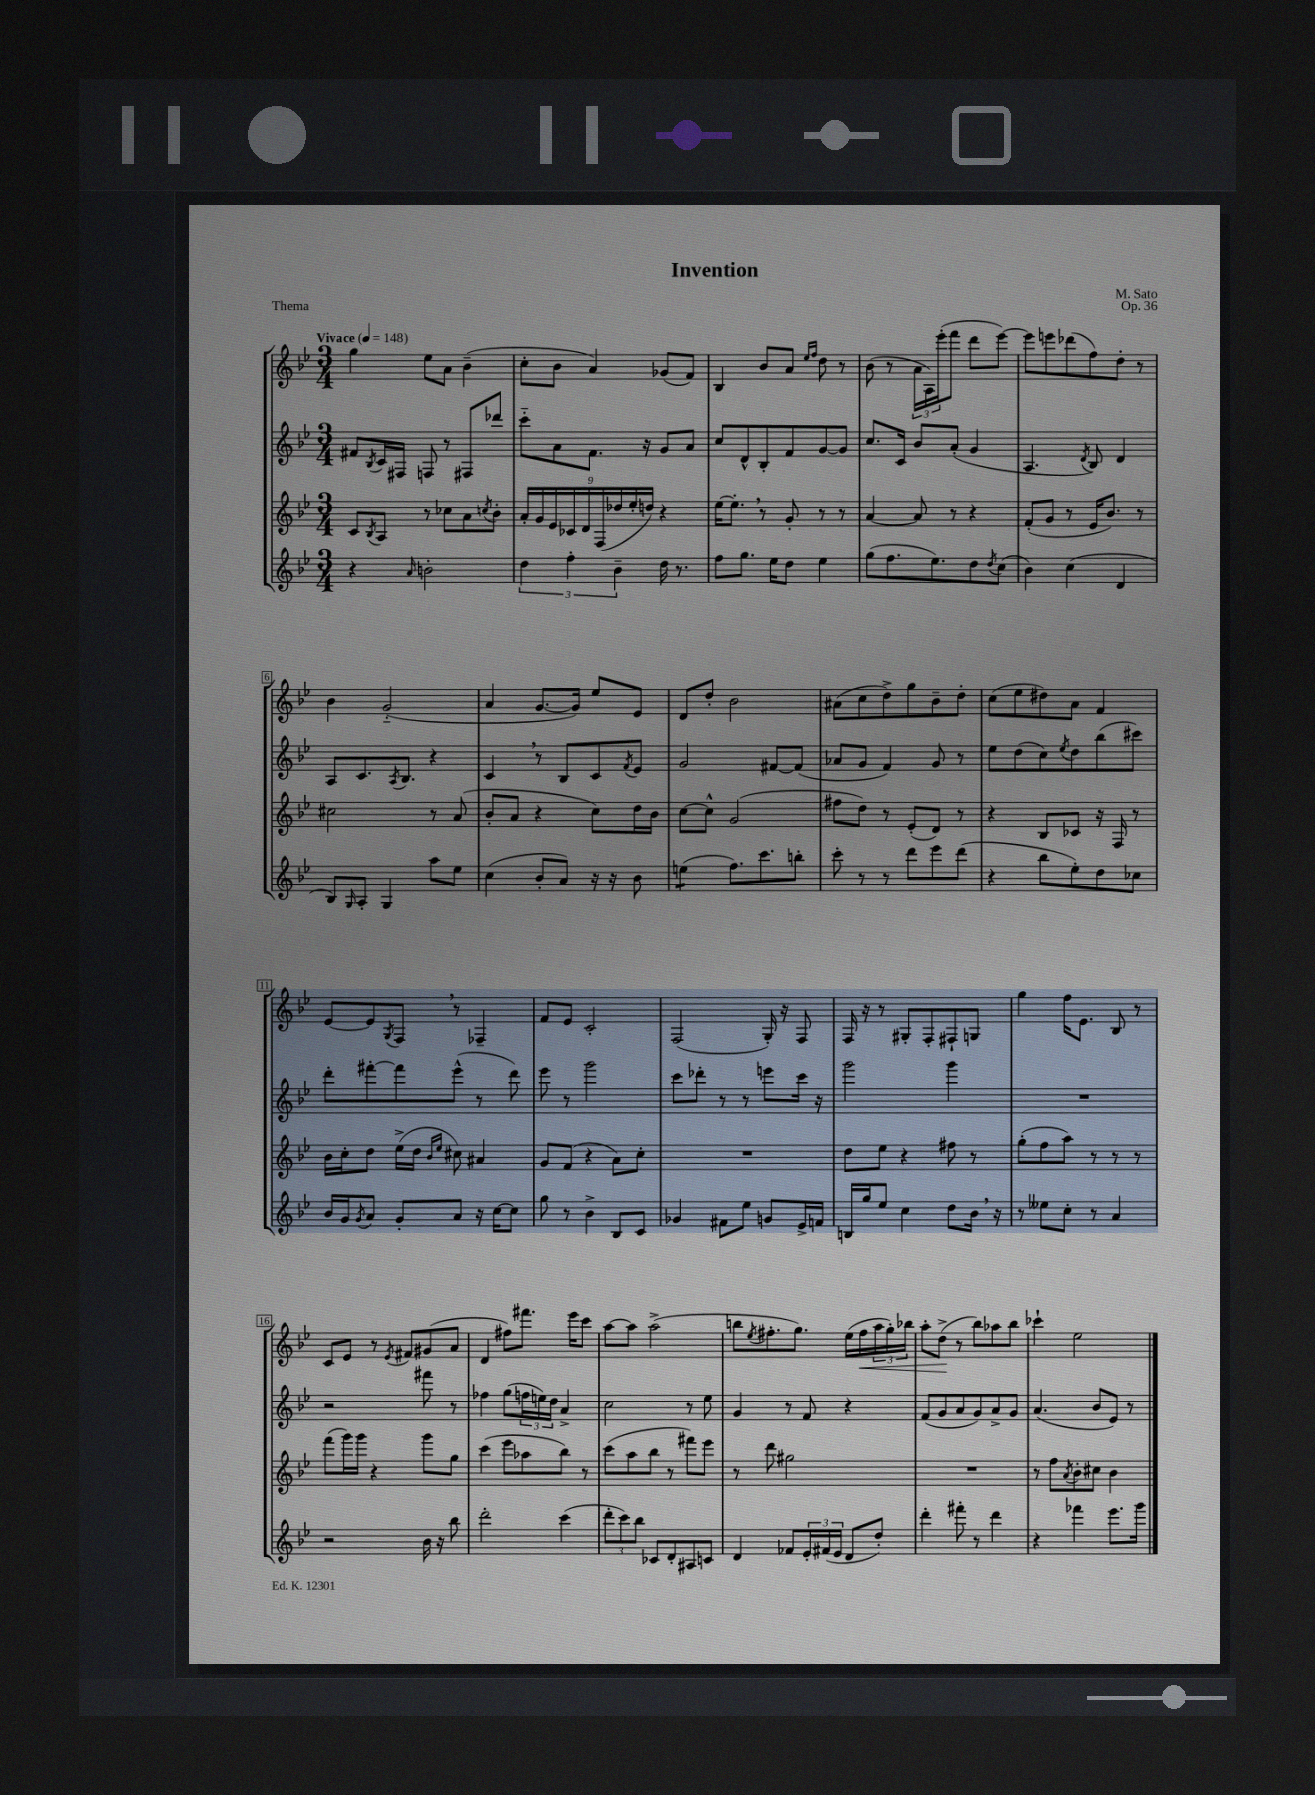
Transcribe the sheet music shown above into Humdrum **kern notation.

**kern	**kern	**kern	**kern
*staff4	*staff3	*staff2	*staff1
*clefG2	*clefG2	*clefG2	*clefG2
*k[b-e-]	*k[b-e-]	*k[b-e-]	*k[b-e-]
*M3/4	*M3/4	*M3/4	*M3/4
*MM148	*MM148	*MM148	*MM148
4r	8c/L	8f#/L	4gg\
.	8qB-/	8qB-/	.
.	8A/J	16c/L	.
.	.	16F#/JJ	.
16qqa/	.	.	.
2b'\	8r	8F/	8ee-\L
.	8cc-\L	8r	8a\J
.	8a\	8F#/L	(4b-~\
.	8qcc/	.	.
.	8b-'\J	8ddd-/J	.
=	=	=	=
6dd\	18a'/LL	8ccc'~\L	8cc'\L
.	18g/	.	.
.	18e-/	.	.
.	.	8a\	8b-\J
6ff'\	18c-/	.	.
.	18d/	.	.
.	.	8.f\J	4a/)
.	(18F/	.	.
6b-~\	18dd-/	.	.
.	18ee-'/	.	.
.	.	16r	.
.	18dd/JJ)	.	.
16dd\	4r	8g/L	(8g-/L
8.r	.	.	.
.	.	8a/J	8f/J)
=	=	=	=
8ff\L	[16ee-\LK	8cc/L	4B-/
.	8.ee-'\]J	.	.
8.gg\J	.	8d^^/	.
.	8r	8B-'/	8b-/L
16ee-\LK	.	.	.
8dd\J	8g'/	8f/	8a/J
.	.	.	16qqee-/LL
.	.	.	16qqff/JJ
4ee-\	8r	[8g/	8dd\
.	8r	8g/]J	8r
=	=	=	=
(8gg\L	[4a/	8.cc/L	(8b-\
8.ff\	.	.	8r
.	.	16c/Jk	.
.	8a/]	8b-/L	24a\LL
.	.	.	24A\)
8.ee-\)	.	.	.
.	.	.	(24eee-'\J
.	8r	(8a'/J	8fff\J
8dd\	4r	4g/	8ddd\L
8qdd/	.	.	.
(8cc\J	.	.	[8eee-\J)
=	=	=	=
4b-\)	(8f'/L	4.A/	8eee-\]L
.	8g/J	.	8eee\
(4cc\	8r	.	(8ddd-\
.	.	8qd/	.
.	16e-/LK	8B-/)	8ff\)
.	8.b-/J)	.	.
4d/	.	4d/	8dd'\J
.	8r	.	8r
=	=	=	=
8B-/L)	2cc#\	8A/L	4b-\
16qqG/	.	.	.
8A'/J	.	8.c/	.
4G/	.	.	(2g'~/
.	.	8qA/	.
.	.	8.B-/J	.
8aa\L	8r	4r	.
8ee-\J	(8a/	.	.
=	=	=	=
(4cc\	8b-'/L	4c/	4a/
.	8a/J	.	.
8b-'/L	4r	8r	[8.g/L
8a/J)	.	8B-/L	.
.	.	.	16g/]Jk)
16r	8cc\L)	8c/	8ee-/L
16r	.	.	.
.	.	8qf/	.
8b-\	16dd\L	8e-/J	8e-/J
.	16b-\JJ	.	.
=	=	=	=
(4ee\	[8cc\L	2g/	8d/L
.	8cc^^\]J	.	8dd'/J
8.ff\L)	(2g/	.	2b-\
8.ccc\	.	.	.
.	.	[8f#/L	.
8bb'\J	.	(8f#/]J	.
=	=	=	=
8ccc'\	8ff#\L	8a-/L	(8a#\L
8r	8dd\J)	8g/J	8cc\
8r	8r	4f/)	8dd^\)
8ddd\L	(8e-'/L	.	8gg\
8eee-\	8d/J)	8g/	8b-~\
(8ddd\J	8r	8r	8dd'\J
=	=	=	=
4r	4r	8ee-\L	(8cc\L
.	.	(8dd\	8ee-\
8bb-\L	8B-/L	8cc\)	8dd#\)
.	.	8qee-/	.
8ee-'\)	8c-/J	8dd\	8a\J
8dd\	16r	(8bb-\	4f/
.	16F/	.	.
8cc-\J	8r	8ccc#\J)	.
=	=	=	=
16b-/LL	16b-\LL	8ddd'\L	[8e-/L
16g/J	16cc'\J	.	.
8qg/	.	.	.
8a/J	8dd\J	[8fff#'\	8e-/]
.	.	.	8qG/
8g'/L	(16ee-^\LL	8fff#\]	8F/J
.	16dd\JJ	.	.
.	16qqb-/LL	.	.
.	16qqee-/JJ	.	.
8a/J	8cc#\)	(8eee-^^\J	8r
16r	4a#/	8r	4F-~/
[16cc\LK	.	.	.
8cc\]J	.	8ddd\)	.
=	=	=	=
8gg\	8g/L	8eee-\	8f/L
8r	(8f/J	8r	8e-/J
4b-^\	4r	2ggg\	2c'/
8B-/L	8a\L)	.	.
8c/J	8cc'\J	.	.
=	=	=	=
4g-/	2.r	8ccc\L	(2F/
.	.	8ddd-'\J	.
8f#\L	.	8r	.
8ee-\J	.	8r	.
8g/L	.	8eee\L	16G'/)
.	.	.	16r
16e-^/L	.	16ccc\Jk	8F/
16f/JJ	.	16r	.
=	=	=	=
16B/LL	8dd\L	2ggg\	16F/
16gg/J	.	.	16r
8ee-/J	8ee-\J	.	8r
4cc\	4r	.	8G#'/L
.	.	.	8F'/
8dd\L	8ff#\	4ggg\	8F#`/
16b-\Jk	8r	.	8G/J
16r	.	.	.
=	=	=	=
8r	(8gg'\L	2.r	4gg\
8ee--\L	8ff\	.	.
8cc'\J	8aa\J)	.	16ff\LK
.	.	.	8.e-\J
8r	8r	.	.
4a/	8r	.	8B-/
.	8r	.	8r
=	=	=	=
2r	(8fff\L	2r	8c/L
.	16ggg\L)	.	8e-/J
.	16ggg\JJ	.	.
.	4r	.	8r
.	.	.	8qe-/
.	.	.	8f#/L
16b-\	8ggg\L	8fff#\	(8g#/
16r	.	.	.
8bb-\	8gg\J	8r	8a/J
=	=	=	=
2ddd'\	(4ccc\	4ff-\	4d/
.	8eee-\L	(8gg\L	8ff#\L)
.	8aa-\	24ff\L	8.fff#\J
.	.	24ee\)	.
.	.	24dd\JJ	.
(4ccc\	8bb-\J)	4a^/	.
.	.	.	16eee-\LK
.	8r	.	8ccc\J
=	=	=	=
12ddd'\L	(8ccc\L	2cc\	[8aa\L
12ccc\)	.	.	.
.	8aa\	.	8aa\]J
12bb-\J	.	.	.
8c-/L	8bb-\J	.	(2aa^\
8d'/	8r	.	.
8A#/	8fff#\L)	8r	.
8c/J	8eee-\J	8ee-\	.
=	=	=	=
4d/	8r	4g/	8bb\L
.	.	.	8qee-/
.	8ddd\	.	8.ff#'\
8f-/L	2gg#\	8r	.
.	.	.	8.gg\J)
24e-'/L	.	8f/	.
(24f#/	.	.	.
24e-/JJ	.	.	.
8d/L	.	4r	(16ee-\LL
.	.	.	16ff#\
8dd'/J)	.	.	24aa\
.	.	.	24gg'\)
.	.	.	24bb-\JJ
=	=	=	=
4ddd'\	2.r	(8f/L	8aa'\L
.	.	8g/	(8dd^\J
8fff#'\	.	8a/	8r
8r	.	8g/)	8bb-\L)
4ddd\	.	8a^/	8aa-\
.	.	8g/J	8bb-\J
=	=	=	=
4r	8r	(4.a/	4ccc-`\
.	8ff\L	.	.
.	8qa/	.	.
4fff-\	8b-'\	.	2ee-\
.	8cc#\J	8b-/L	.
8.eee-\L	4b-\	8e-/J)	.
.	.	8r	.
16ggg\Jk	.	.	.
==	==	==	==
*-	*-	*-	*-
